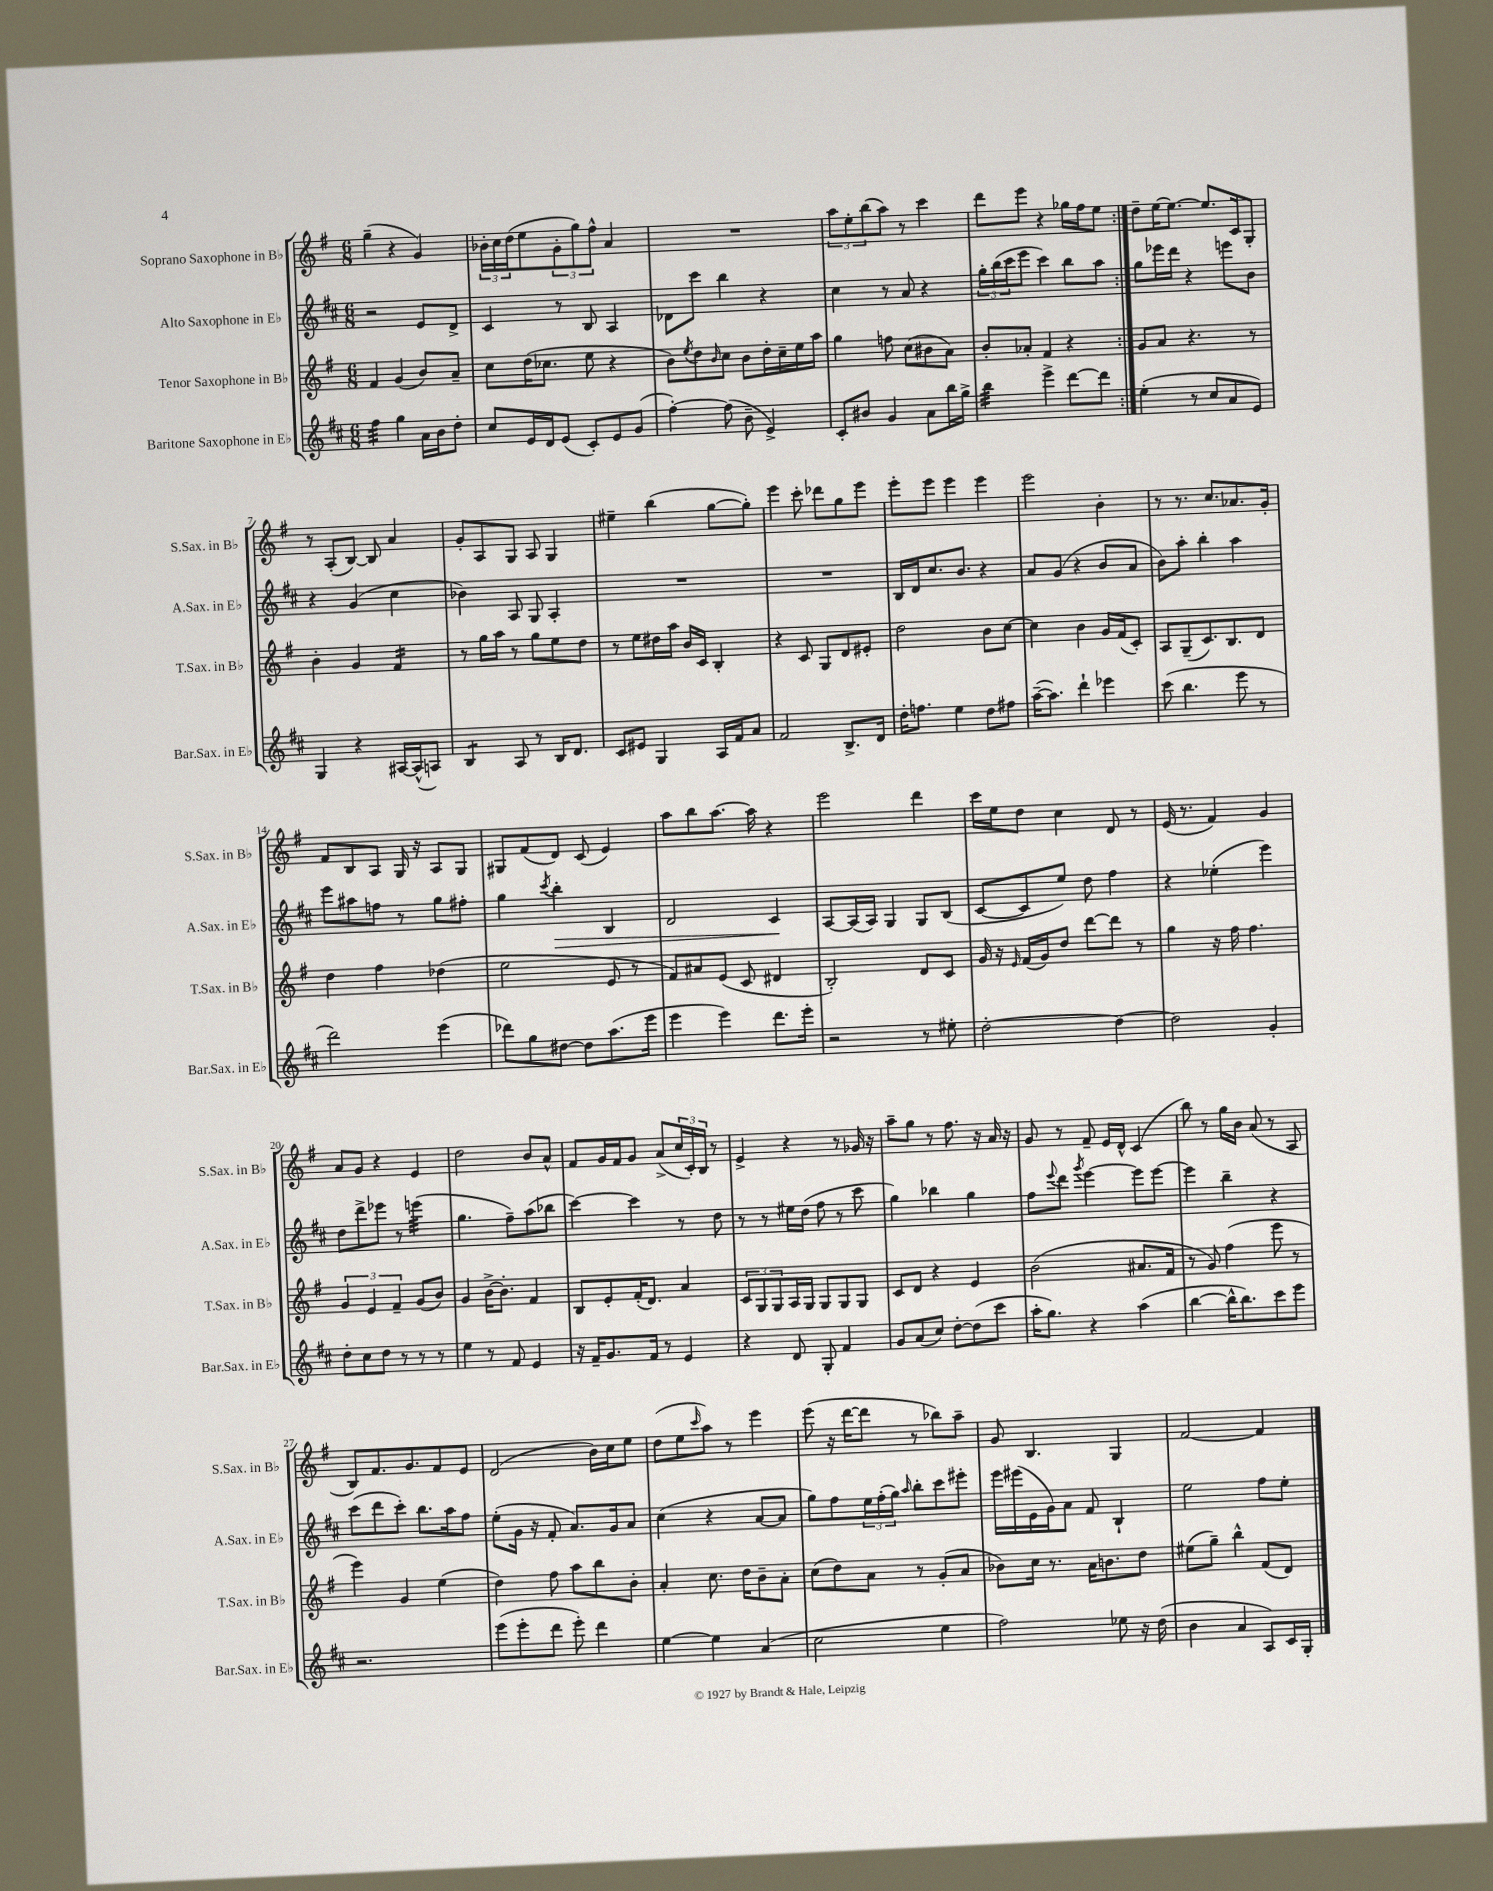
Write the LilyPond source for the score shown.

<<
\new StaffGroup <<
\new Staff = "s0" \with { instrumentName = "Soprano Saxophone in Bb" shortInstrumentName = "S.Sax. in Bb" } {
    \clef treble \key g \major \numericTimeSignature \time 6/8
    \repeat volta 2 { g''4--( r4 g'4) |
    \tuplet 3/2 { bes'16-. c''16 d''16( } e''8 \tuplet 3/2 { g'8-. g''8) fis''8-^ } a'4 |
    R2. |
    \tuplet 3/2 { a''8 e''8-. b''8( } a''8) r8 c'''4 |
    d'''8 e'''8 r4 ges''16 fis''16 e''8 | }
    d''8-- e''16~ e''8.~ e''8. c'16 g8-. |
    r8 a8-.( b8~) b8 a'4 |
    g'8-. a8 g8 a8 g4 |
    eis''4-- b''4( g''8~ g''8-.) |
    e'''4 c'''8-. des'''8 g''8 e'''8 |
    e'''8-. e'''8 e'''4 e'''4 |
    e'''2 b'4-. |
    r8 r8. c''8. aes'8. g'16-. |
    fis'8 b8 a8 g16 r16 a8 g8 |
    gis8 fis'8( d'8) c'8( e'4) |
    a''8 b''8 a''8.~ a''16 r4 |
    e'''2 d'''4 |
    c'''16 e''16 d''8 c''4 d'8 r8 |
    e'16( r8. fis'4) g'4 |
    a'8 g'8 r4 e'4 |
    d''2 b'8 a'8-^ |
    fis'8 g'16 fis'16 g'8 a'8->( \tuplet 3/2 { c''16 c'16-.) b16 } r8 |
    e'4-> r4 r8 ges'16 r16 |
    a''8-- g''8 r8 fis''8. r16 a'16 r16 |
    g'8 r8 fis'8-- e'16 d'16-^ c'4( |
    b''8) r8 g''16 b'16 a'8( r8 a8 |
    b8) fis'8. g'8. fis'8 e'8 |
    d'2( b'16) c''16 e''8 |
    d''8( e''8 \grace { c'''16 } a''8) r8 e'''4 |
    e'''8( r16 d'''16~ d'''8 r8 bes''8) a''8-- |
    g'8 b4. g4 |
    fis'2~ fis'4 \bar "|." |
}
\new Staff = "s1" \with { instrumentName = "Alto Saxophone in Eb" shortInstrumentName = "A.Sax. in Eb" } {
    \clef treble \key d \major \numericTimeSignature \time 6/8
    \repeat volta 2 { r2 e'8 d'8-> |
    cis'4 r8 b8 a4 |
    des'8 cis'''8 b''4 r4 |
    cis''4 r8 a'8 r4 |
    \tuplet 3/2 { g''16-. b''16( cis'''16 } e'''8 cis'''4) b''8 a''8 | }
    g''8 ees'''16 d'''16 r4 e'''8 b'8 |
    r4 g'4( cis''4 |
    bes'4) a8 g8 a4-. |
    R2. |
    R2. |
    b16 d'16 cis''8. b'8. r4 |
    a'8 g'8( r4 b'8 a'8 |
    b'8) a''8-. b''4-. a''4 |
    e'''8 ais''8 f''8 r8 g''8 fis''8-. |
    g''4 \acciaccatura { cis'''8 } b''4-.\> b4 |
    d'2 cis'4\! |
    a8~ a16( a16) g4 g8 b8( |
    cis'8~ cis'8 e''8) d''8 fis''4 |
    r4 ees''4-.( e'''4) |
    d''8 d'''8-> ees'''8 r8 e'''4:32( |
    g''4. fis''8--) a''8( bes''8 |
    cis'''4~) cis'''4 r8 d''8 |
    r8 r8 eis''16 d''16( fis''8 r8 cis'''8 |
    g''4) bes''4 g''4 |
    fis''8 \appoggiatura { e'''8 } d'''8 \acciaccatura { g'''8 } e'''4~ e'''8 e'''8~ |
    e'''4 b''4-- r4 |
    cis'''8( d'''8 cis'''8-.) b''8. a''16 fis''8 |
    e''8-.( g'16 r16 fis'8-. a'8.) g'16 a'8 |
    cis''4( r4 a'8~ a'8 |
    g''8) fis''8 \tuplet 3/2 { e''16 fis''16-.( g''16) } \grace { a''16 } b''8-. cis'''8 eis'''8-. |
    e'''16 eis'''16( e'16 g'16) a'8 fis'8 b4-! |
    e''2 fis''8 e''8-. \bar "|." |
}
\new Staff = "s2" \with { instrumentName = "Tenor Saxophone in Bb" shortInstrumentName = "T.Sax. in Bb" } {
    \clef treble \key g \major \numericTimeSignature \time 6/8
    \repeat volta 2 { fis'4 g'4( b'8) a'8-- |
    c''8 d''16( ces''8. e''8 r4 |
    b'8) \acciaccatura { e''8 } d''8 \grace { b'16 } c''8 b'8 d''16-. c''16-- e''16 a''16 |
    g''4 f''8 c''8( bis'8 a'8) |
    b'8-. aes'8-. fis'4 r4 | }
    g'8 a'8 r4. r8 |
    b'4-. g'4 fis'4:16 |
    r8 g''16 a''16 r8 g''8 e''8 d''8 |
    r8 e''8 dis''16 a''16 b'16 c'16 b4-. |
    r4 c'8 g8 d'8 eis'8-. |
    d''2 b'8 c''8~ |
    c''4 b'4 g'16 fis'16( c'8-.) |
    a8 g8--( c'8.) b8. d'8 |
    d''4 fis''4 des''4( |
    e''2 e'8 r8 |
    fis'8) ais'8 e'8( c'8 dis'4 |
    b2-.) d'8 c'8 |
    g'16 r16 \grace { e'16 } fis'16( g'16) d''8 d'''8~ d'''8 r8 |
    g''4 r16 fis''16 fis''4. |
    \tuplet 3/2 { g'4 e'4 fis'4-- } g'8( b'8) |
    g'4 b'16~-> b'8.-. fis'4 |
    b8 e'8-. fis'16-.( d'8.) a'4 |
    \tuplet 3/2 { c'8 g8 g8 } a16 g16 g8 g8 g8 |
    c'8 d'8 r4 e'4 |
    b'2( ais'8. fis'16 |
    r8 g'8) fis''4( e'''8 r8 |
    e'''4) g'4 e''4( |
    d''4) fis''8 a''8 b''8 b'8-. |
    a'4-. c''8. d''16 b'8-- a'8-. |
    c''8( d''8) a'8 r8 g'8-.( a'8 |
    bes'8) c''16 r8. a'16 b'8. d''8 |
    eis''8( g''8--) b''4-^ fis'8( d'8) \bar "|." |
}
\new Staff = "s3" \with { instrumentName = "Baritone Saxophone in Eb" shortInstrumentName = "Bar.Sax. in Eb" } {
    \clef treble \key d \major \numericTimeSignature \time 6/8
    \repeat volta 2 { fis''4:32 g''4 a'16 b'16 d''8-. |
    cis''8 e'16 d'16 e'8( cis'8-.) e'8 g'8( |
    fis''4~-.) fis''8( b'8-- e'4->) |
    cis'8-. bis'8 g'4 a'8 b''16 g''16-> |
    b''4:32 e'''4-> d'''8~ d'''8 | }
    e''4-.( r8 cis''8 a'8 e'8) |
    g4 r4 ais16~ ais16-^( a8) |
    b4:8 a8 r8 b16 d'8. |
    cis'8 eis'8 g4 a16 fis'16 a'8 |
    fis'2 b8.-> d'16 |
    d''16-. f''8. e''4 d''8 fis''8 |
    a''16~--( a''8.) d'''4-! ees'''4 |
    cis'''8( b''4. e'''8 r8 |
    d'''2) e'''4( |
    des'''8) g''8 dis''8~ dis''8 a''8.( e'''16 |
    e'''4 e'''4) d'''8. e'''16-. |
    r2 r8 eis''8-. |
    d''2~-. d''4~ |
    d''2 g'4-. |
    d''8-. cis''8 d''8 r8 r8 r8 |
    e''4 r8 fis'8 e'4 |
    r16 fis'16-- g'8. fis'16 r8 e'4 |
    r4 d'8 g8-. fis'4 |
    g'8 a'8( cis''8) d''8~-. d''8( cis'''8 |
    a''16-. g''8.) r4 a''4( |
    b''4~ b''16-^ b''8.) cis'''8 e'''8 |
    r2. |
    e'''8( e'''8-. d'''8 e'''8-.) d'''4 |
    e''4~ e''4 a'4( |
    cis''2 e''4 |
    fis''2) ees''8 r16 d''16( |
    b'4 a'4 a8) cis'16 g16-. \bar "|." |
}
>>
>>
